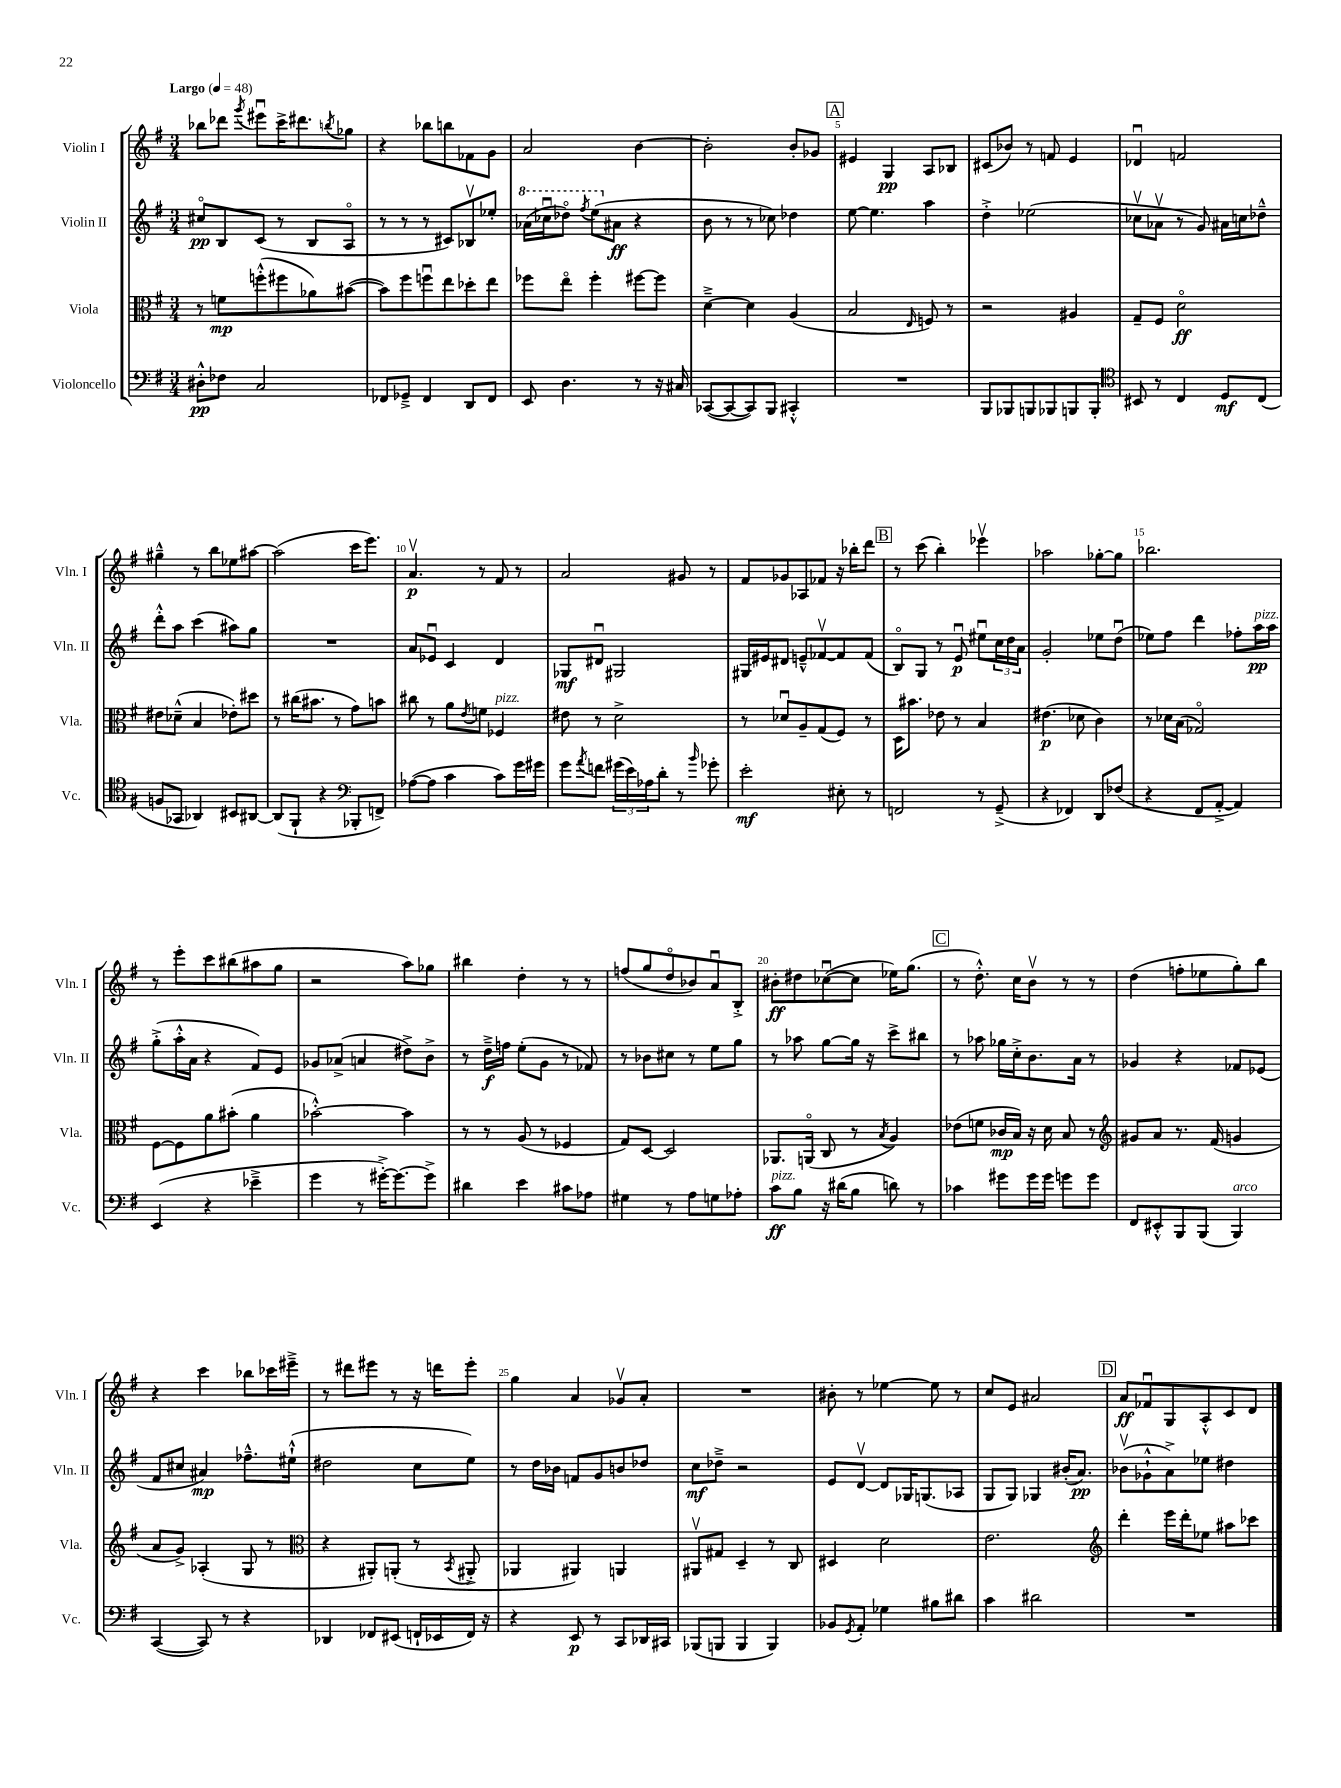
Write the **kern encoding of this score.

**kern	**kern	**kern	**kern
*staff4	*staff3	*staff2	*staff1
*clefF4	*clefC3	*clefG2	*clefG2
*k[f#]	*k[f#]	*k[f#]	*k[f#]
*M3/4	*M3/4	*M3/4	*M3/4
*MM48	*MM48	*MM48	*MM48
8D#'^^	8r	8cc#o	8bb-
8F-	8f	8B	8ddd-
.	.	.	8qggg
2C	(8ff'^^	(8c	8eee#u
.	8ff#	8r	16ccc^
.	.	.	8.ddd#
.	8a-)	8B	.
.	.	.	8qbb
.	([8b#	8Ao	8gg-
=	=	=	=
8FF-	8b#])	8r	4r
8GG-~^	8ff#	8r	.
4FF-	8ffu	8r	8bb-
.	8ee	8c#)	8bb
8DD	8dd-'	8B-v	8f-
8FF-	8ee	8ee-'	8g
=	=	=	=
8EE	8ff-	(16aa-	2a
.	.	16ccc-u	.
4.D	8eeo	8ddd-o)	.
.	.	8qfff#	.
.	4ff-'	(8eee	.
.	.	8a#	.
8r	[8ff#	4r	[4b
16r	8ff#]	.	.
16C#	.	.	.
=	=	=	=
([8CC-	[4d~^	8b	2b']
8CC-_	.	8r	.
8CC-])	4d]	8r	.
8BBB	.	8cc-)	.
4CC#'^^	(4A	4dd-	8b'
.	.	.	8g-
=	=	=	=
2.r	2B	[8ee	4e#
.	.	4.ee]	.
.	.	.	4G
.	16qqE	.	.
.	8F)	4aa	8A
.	8r	.	8B-
=	=	=	=
8BBB	2r	4dd'^	(8c#
8BBB-	.	.	8b-)
8BBB	.	(2ee-	8r
8BBB-	.	.	8f
8BBB	4A#	.	4e
8BBB'	.	.	.
=	=	=	=
*clefC4	*	*	*
8BB#	8G~	8cc-v	4d-u
8r	8F#	8a-v	.
4C	2do	8r	2f
.	.	8g)	.
8D	.	16a#	.
.	.	16cc	.
(8C	.	8dd-~^^	.
=	=	=	=
8F	8e#	8ddd'^^	4gg#~^^
8GG-	(8d-~^^	8aa	.
4AA-)	4B	(4ccc	8r
.	.	.	8bb
8BB#	8e-')	8aa#)	8ee-
[8AA#	8dd#	8gg	[8aa#
=	=	=	=
(8AA#]	8r	2.r	(2aa#]
8FF#`	(16cc#	.	.
.	8.b#	.	.
4r	.	.	.
.	8r	.	.
*clefF4	*	*	*
8BBB-'	8g)	.	16ccc
.	.	.	8.eee)
8FF^)	8b	.	.
=	=	=	=
([8A-	8cc#	8a	4.av
8A-]	8r	8e-u	.
4c	8a	4c	.
.	8qe	.	.
.	8f	.	8r
8c)	4F-	4d	8f#
16g	.	.	8r
16g#	.	.	.
=	=	=	=
8g	8e#	8G-	2a
8qa	.	.	.
8f	8r	8d#u	.
(24g#	2d^	2G#	.
24e)	.	.	.
24A-	.	.	.
8d'	.	.	.
8r	.	.	8g#
16qqb	.	.	.
8g-'	.	.	8r
=	=	=	=
2e'	8r	16G#	8f#
.	.	16e#	.
.	8d-u	8d#	8g-
.	8A~	8e~^^	8A-
.	(8G	[8f-v	8f-
8E#'	8F#)	8f-]	16r
.	.	.	16bb-'
8r	8r	(8f-	8ddd
=	=	=	=
2FF	16D	8Bo)	8r
.	8.b#	.	.
.	.	8G	(8ccc
.	8e-	8r	4bb')
.	8r	8eu	.
8r	4B	8ee#u	4eee-v
(8GG~^	.	24cc	.
.	.	24dd	.
.	.	24a	.
=	=	=	=
4r	(4.e#	2g'	2aa-
4FF-)	.	.	.
.	8d-	.	.
8DD	4c)	8ee-	[8gg-'
(8F-	.	(8ddu	8gg-]
=	=	=	=
4r	8r	8ee-)	2.bb-
.	16d-	8ff#	.
.	(16B	.	.
8FF#	2G-o)	4ddd	.
[8AA'^	.	.	.
4AA])	.	8ff-'	.
.	.	16aa	.
.	.	16aa	.
=	=	=	=
(4EE	[8F#	(8gg'^	8r
.	8F#]	16aa'^^	8eee'
.	.	16a	.
4r	8a	4r	8ccc
.	(8b#'	.	(8bb#
4e-~^	4a	8f#)	8aa#
.	.	8e	8gg
=	=	=	=
4g	[2b-'^^)	8g-	2r
.	.	(8a-^	.
8r	.	4a	.
[16g#'^)	.	.	.
8.g#_	.	.	.
.	4b-]	8dd#^)	8aa)
8g#^]	.	8b^	8gg-
=	=	=	=
4d#	8r	8r	4bb#
.	8r	16dd~^	.
.	.	16ff	.
4e	(8A	(8ee'	4dd'
.	8r	8g	.
8c#	4F-	8r	8r
8A-	.	8f-)	8r
=	=	=	=
4G#	8G)	8r	(8ff
.	[8D	8b-	8gg
8r	2D]	8cc#	8ddo
8A	.	8r	8b-)
8G	.	8ee	8au
8A-'	.	8gg	8B'^
=	=	=	=
8c	8.AA-	8r	8b#'
8B	.	8aa-	8dd#
.	(16AAo	.	.
16r	8C	[8gg	([8cc-u
(16d#	.	.	.
8B	8r	16gg]	8cc-]
.	.	16r	.
.	8qB	.	.
8d)	4A)	8ccc^	16ee-)
.	.	.	(8.gg
8r	.	8bb#	.
=	=	=	=
4c-	(8e-	8r	8r
.	8f	8aa-	8.dd'^^)
8g#	16c-	16gg-	.
.	16B)	16cc'^	16cc
16g#	16r	8.b	8bv
16g#	16d	.	.
8g	8B	.	8r
.	.	16a	.
8g	8r	8r	8r
=	=	=	=
*	*clefG2	*	*
8FF#	8g#	4g-	(4dd
8EE#'^^	8a	.	.
8BBB	8.r	4r	8ff'
(8BBB	.	.	8ee-
.	(16f#	.	.
4BBB)	4g	8f-	8gg')
.	.	(8e-	8bb
=	=	=	=
([4CC	8a	8f#	4r
.	8g^)	8cc#	.
8CC])	(4A-'	4a#)	4ccc
8r	.	.	.
4r	8G	8.ff-~^^	8bb-
.	8r	.	16ccc-
.	.	(16ee#`^^	16eee#~^
=	=	=	=
*	*clefC3	*	*
4DD-	4r	2dd#	8r
.	.	.	8ddd#
8FF-	8AA#')	.	8eee#
(8EE#	(8AA'	.	8r
16FF`	8r	8cc	16r
16EE-	.	.	16ddd
.	8qBB	.	.
16FF)	8AA#'^	8ee)	8eee#'
16r	.	.	.
=	=	=	=
4r	4AA-	8r	4gg
.	.	16dd	.
.	.	16b-	.
8EE	4AA#)	8f	4a
8r	.	8g	.
8CC	4AA	8b	8g-v
16DD-	.	8dd-	8a'
16CC#	.	.	.
=	=	=	=
(8BBB-	8AA#v	8cc	2.r
8BBB	8G#	8dd-~^	.
4BBB	4D~	2r	.
4BBB)	8r	.	.
.	8C	.	.
=	=	=	=
8BB-	4D#	8e	8b#'
8qGG	.	.	.
8AA'	.	[8dv	8r
4G-	2d	8d]	[4ee-
.	.	16G-	.
.	.	(8.G	.
8B#	.	.	8ee-]
8d#	.	8A-	8r
=	=	=	=
4c	2.e	8G	8cc
.	.	8G)	8e
2d#	.	4G-	2a#
.	.	(16b#'	.
.	.	8.a)	.
=	=	=	=
*	*clefG2	*	*
2.r	4ddd'	(8b-v	8a
.	.	8g-`^^	8f-u
.	16eee	8a^)	8G
.	16ddd'	.	.
.	8ee-	8ee-	8A'^^
.	8aa#	4dd#	8c
.	8ccc-	.	8d
==	==	==	==
*-	*-	*-	*-
